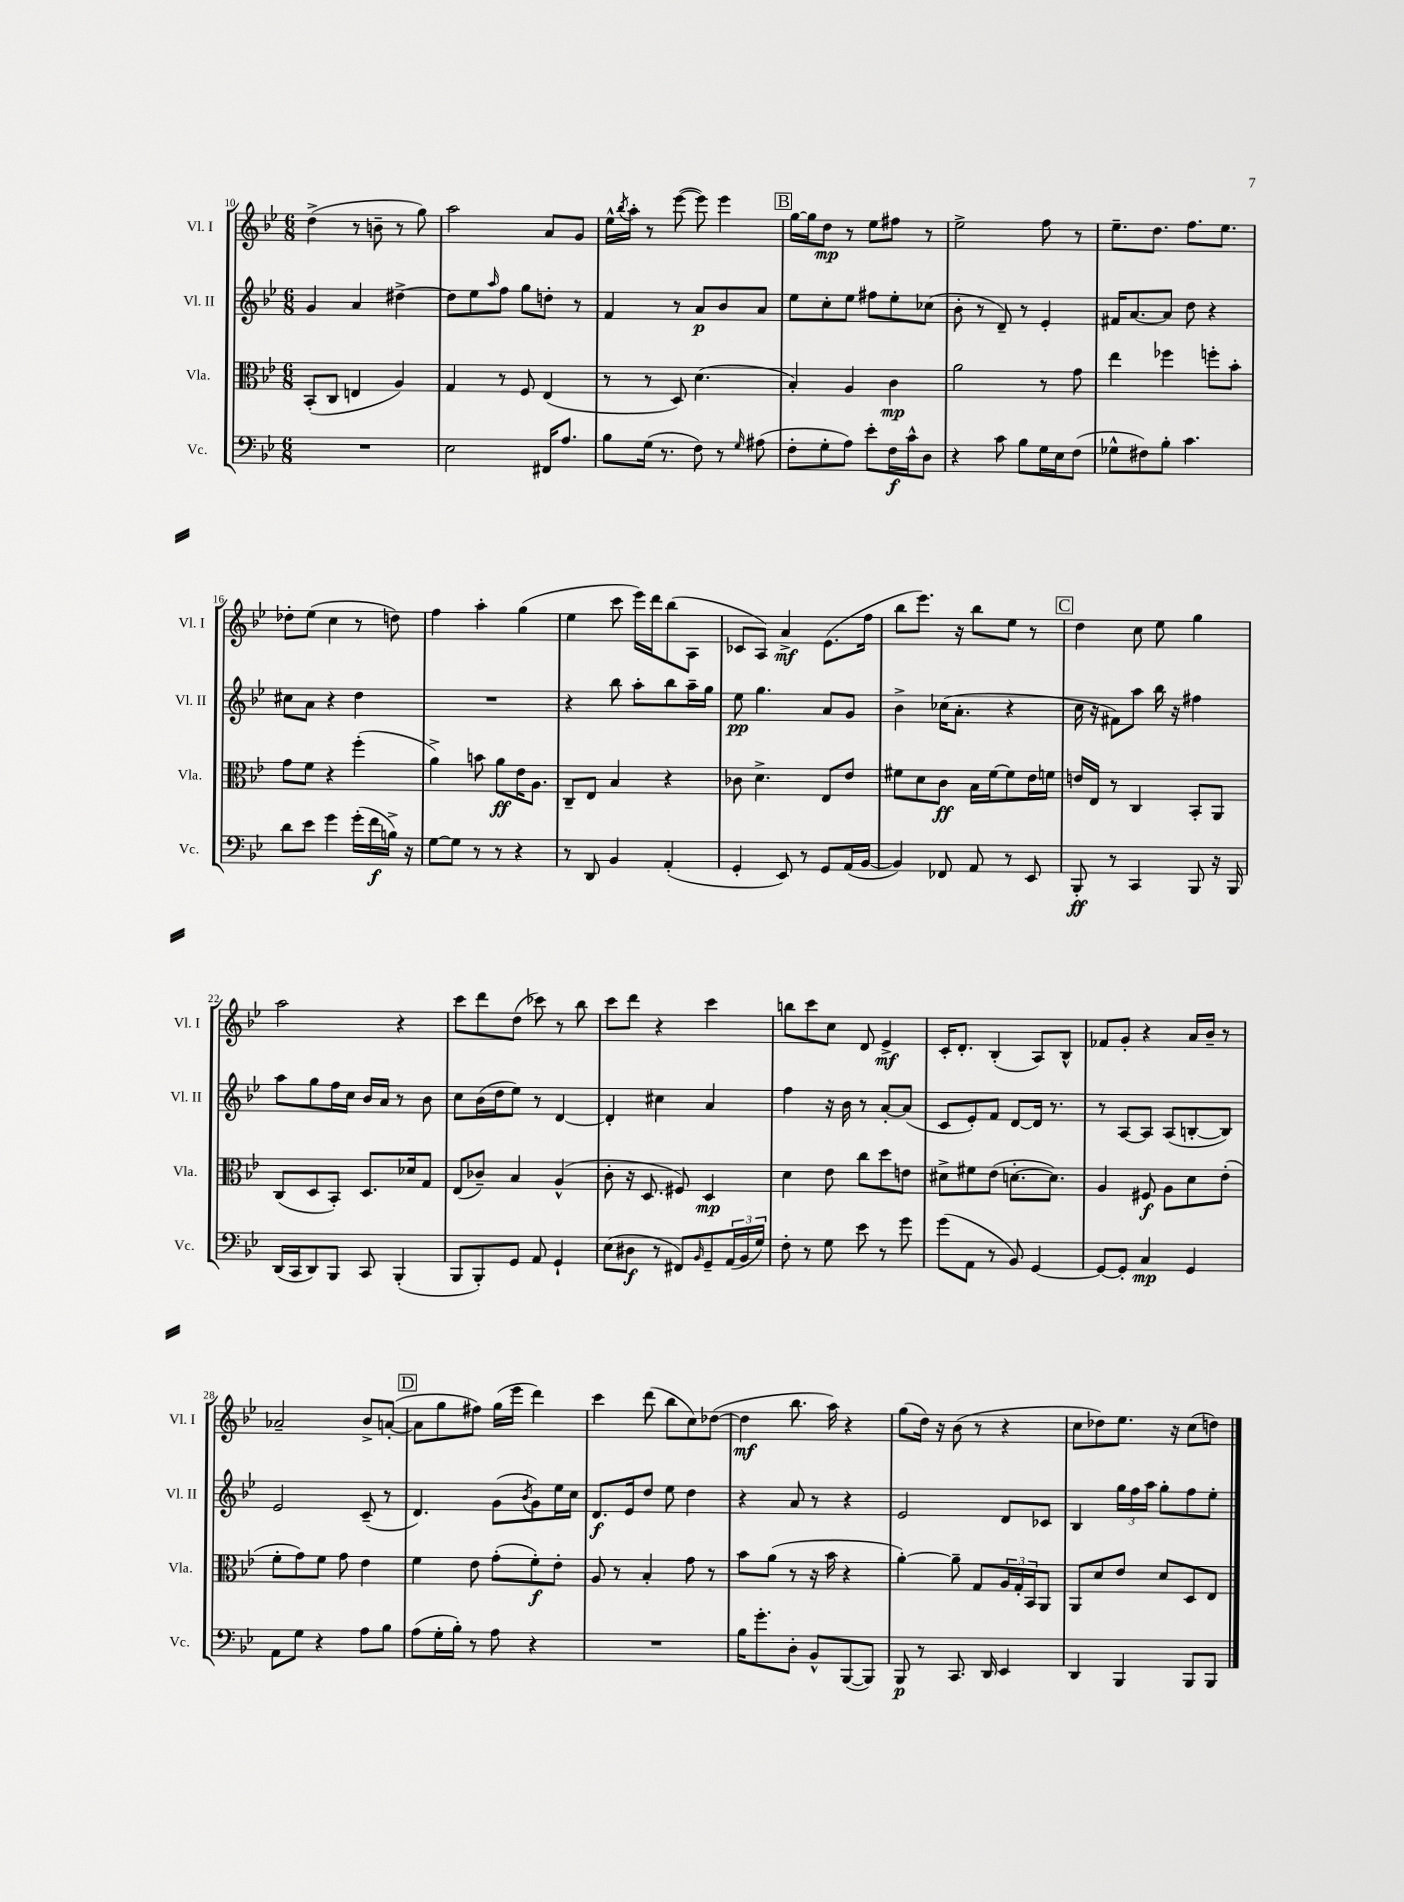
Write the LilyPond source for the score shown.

<<
\new StaffGroup <<
\new Staff = "s0" \with { instrumentName = "Vl. I" shortInstrumentName = "Vl. I" } {
    \clef treble \key bes \major \numericTimeSignature \time 6/8
    d''4->( r8 b'8-- r8 g''8) |
    a''2 a'8 g'8 |
    ees''16-^ \acciaccatura { bes''8 } a''16-. r8 ees'''8~( ees'''8) ees'''4 |
    \mark \markup { \box "B" } g''16~ g''16 d''8\mp r8 ees''8 fis''8 r8 |
    ees''2-> f''8 r8 |
    ees''8.-- d''8. f''8. ees''8. |
    des''8-. ees''8( c''4 r8 d''8) |
    f''4 a''4-. g''4( |
    ees''4 c'''8 ees'''16) d'''16 bes''8( a8 |
    ces'8 a8) a'4->\mf ees'8.( f''16 |
    bes''8 ees'''8.) r16 bes''8 ees''8 r8 |
    \mark \markup { \box "C" } d''4 c''8 ees''8 g''4 |
    a''2 r4 |
    c'''8 d'''8 d''8( ces'''8) r8 bes''8 |
    c'''8 d'''8 r4 c'''4 |
    b''8 c'''8 c''8 d'8 ees'4->\mf |
    c'16-. d'8.-. bes4-.( a8) bes8-^ |
    fes'8 g'8-. r4 a'16 bes'16-- r8 |
    aes'2-- bes'8-> a'8~-.( |
    \mark \markup { \box "D" } a'8 g''8 fis''8) g''16( ees'''16 d'''4) |
    c'''4 d'''8( bes''8 c''8) des''8~( |
    des''4\mf bes''8. a''16) r4 |
    g''8( d''16) r16 bes'8( r8 r4 |
    c''8 des''8) ees''8. r16 c''8( d''8) \bar "|." |
}
\new Staff = "s1" \with { instrumentName = "Vl. II" shortInstrumentName = "Vl. II" } {
    \clef treble \key bes \major \numericTimeSignature \time 6/8
    g'4 a'4 dis''4~-> |
    dis''8 ees''8 \grace { a''16 } f''8 g''8 d''8-. r8 |
    f'4 r8 a'8\p bes'8 a'8 |
    \mark \markup { \box "B" } ees''8 c''8-. ees''8 fis''8 ees''8-. ces''8( |
    bes'8-. r8 d'8--) r8 ees'4-. |
    fis'16 a'8.~ a'8 d''8 r4 |
    cis''8 a'8 r4 d''4 |
    R2. |
    r4 bes''8 a''8-. bes''8 a''16-- g''16 |
    ees''8\pp g''4. a'8 g'8 |
    bes'4-> ces''16( a'8.-. r4 |
    \mark \markup { \box "C" } c''16 r16 fis'8) a''8 bes''16 r16 fis''4 |
    a''8 g''8 f''16 c''16 bes'16 a'16 r8 bes'8 |
    c''8 bes'16( d''16 ees''8) r8 d'4~ |
    d'4-. cis''4 a'4 |
    f''4 r16 bes'16 r8 a'8~-. a'8( |
    c'8 ees'8-.) f'8 d'8~ d'16 r8. |
    r8 a8~ a8 a8( b8~-. b8) |
    ees'2 c'8--( r8 |
    \mark \markup { \box "D" } d'4.) g'8( \acciaccatura { bes'8 } g'8) ees''16 c''16 |
    d'8.\f ees'16 d''8 ees''8 d''4 |
    r4 a'8 r8 r4 |
    ees'2 d'8 ces'8 |
    bes4 \tuplet 3/2 { g''16 f''16 a''16 } g''8-. f''8 ees''8-. \bar "|." |
}
\new Staff = "s2" \with { instrumentName = "Vla." shortInstrumentName = "Vla." } {
    \clef alto \key bes \major \numericTimeSignature \time 6/8
    bes,8-.( c8 e4 a4) |
    g4 r8 f8 ees4( |
    r8 r8 d8) d'4.( |
    \mark \markup { \box "B" } bes4-.) a4 c'4\mp |
    a'2 r8 g'8 |
    ees''4 fes''4 f''8-. bes'8-. |
    g'8 f'8 r4 f''4-.( |
    a'4->) b'8 a'8\ff ees'16 a8. |
    c8-- ees8 bes4 r4 |
    ces'8 d'4.-> ees8 ees'8 |
    fis'8 d'8 c'8\ff bes16 fis'16~ fis'8 ees'16 f'16 |
    \mark \markup { \box "C" } e'16 ees16 r8 c4 bes,8-. a,8 |
    c8( d8 bes,8-.) d8. des'16 g8 |
    ees8( ces'8--) bes4 a4-^( |
    c'8-. r16 d8. fis8) d4\mp |
    d'4 ees'8 c''8 d''8 e'8 |
    dis'8-> fis'8 ees'8( d'8.~-. d'8.) |
    a4 fis8\f a8 d'8 ees'8-.( |
    f'8-. g'8) f'8 g'8 ees'4 |
    \mark \markup { \box "D" } f'4 ees'8 g'8-.( f'8-.\f) ees'8-. |
    a8 r8 bes4-. g'8 r8 |
    bes'8 a'8( r8 r16 bes'16 r4 |
    a'4~-.) a'8-- g8 \tuplet 3/2 { a16 g16-. bes,16 } a,8 |
    a,8 d'8 ees'8 d'8 d8 ees8 \bar "|." |
}
\new Staff = "s3" \with { instrumentName = "Vc." shortInstrumentName = "Vc." } {
    \clef bass \key bes \major \numericTimeSignature \time 6/8
    R2. |
    ees2 fis,16 a8. |
    bes8 g16( r8. f8) r8 \grace { g16 } ais8( |
    \mark \markup { \box "B" } f8-. g8-. a8) ees'8-. f16\f c'16-^ d8 |
    r4 c'8 bes8 g16 ees16 f8( |
    ges8-^ fis8) bes8-. c'4. |
    d'8 ees'8 g'4 g'16-.( f'16\f b16->) r16 |
    g8~ g8 r8 r8 r4 |
    r8 d,8 bes,4 a,4-.( |
    g,4-. ees,8) r8 g,8 a,16( bes,16~ |
    bes,4) fes,8 a,8 r8 ees,8 |
    \mark \markup { \box "C" } bes,,8-.\ff r8 c,4 bes,,8 r16 bes,,16 |
    d,16( c,16 d,8) bes,,8 c,8 bes,,4-.( |
    bes,,8 bes,,8-.) g,8 a,8 g,4-! |
    ees8( dis8\f r8 fis,8) \grace { bes,16 } g,8-- \tuplet 3/2 { a,16( bes,16 g16) } |
    f8-. r8 g8 ees'8 r8 g'8 |
    g'8( a,8 r8 bes,8) g,4~ |
    g,8~ g,8-. c4\mp g,4 |
    a,8 g8 r4 a8 bes8 |
    \mark \markup { \box "D" } a8( g16-. bes16-.) r8 a8 r4 |
    R2. |
    bes16 g'8.-. d8-. bes,8-^ bes,,8~( bes,,8) |
    bes,,8\p r8 c,8. d,16 ees,4 |
    d,4 bes,,4 bes,,8 bes,,8 \bar "|." |
}
>>
>>
\layout { \context { \Score currentBarNumber = #10 } }
